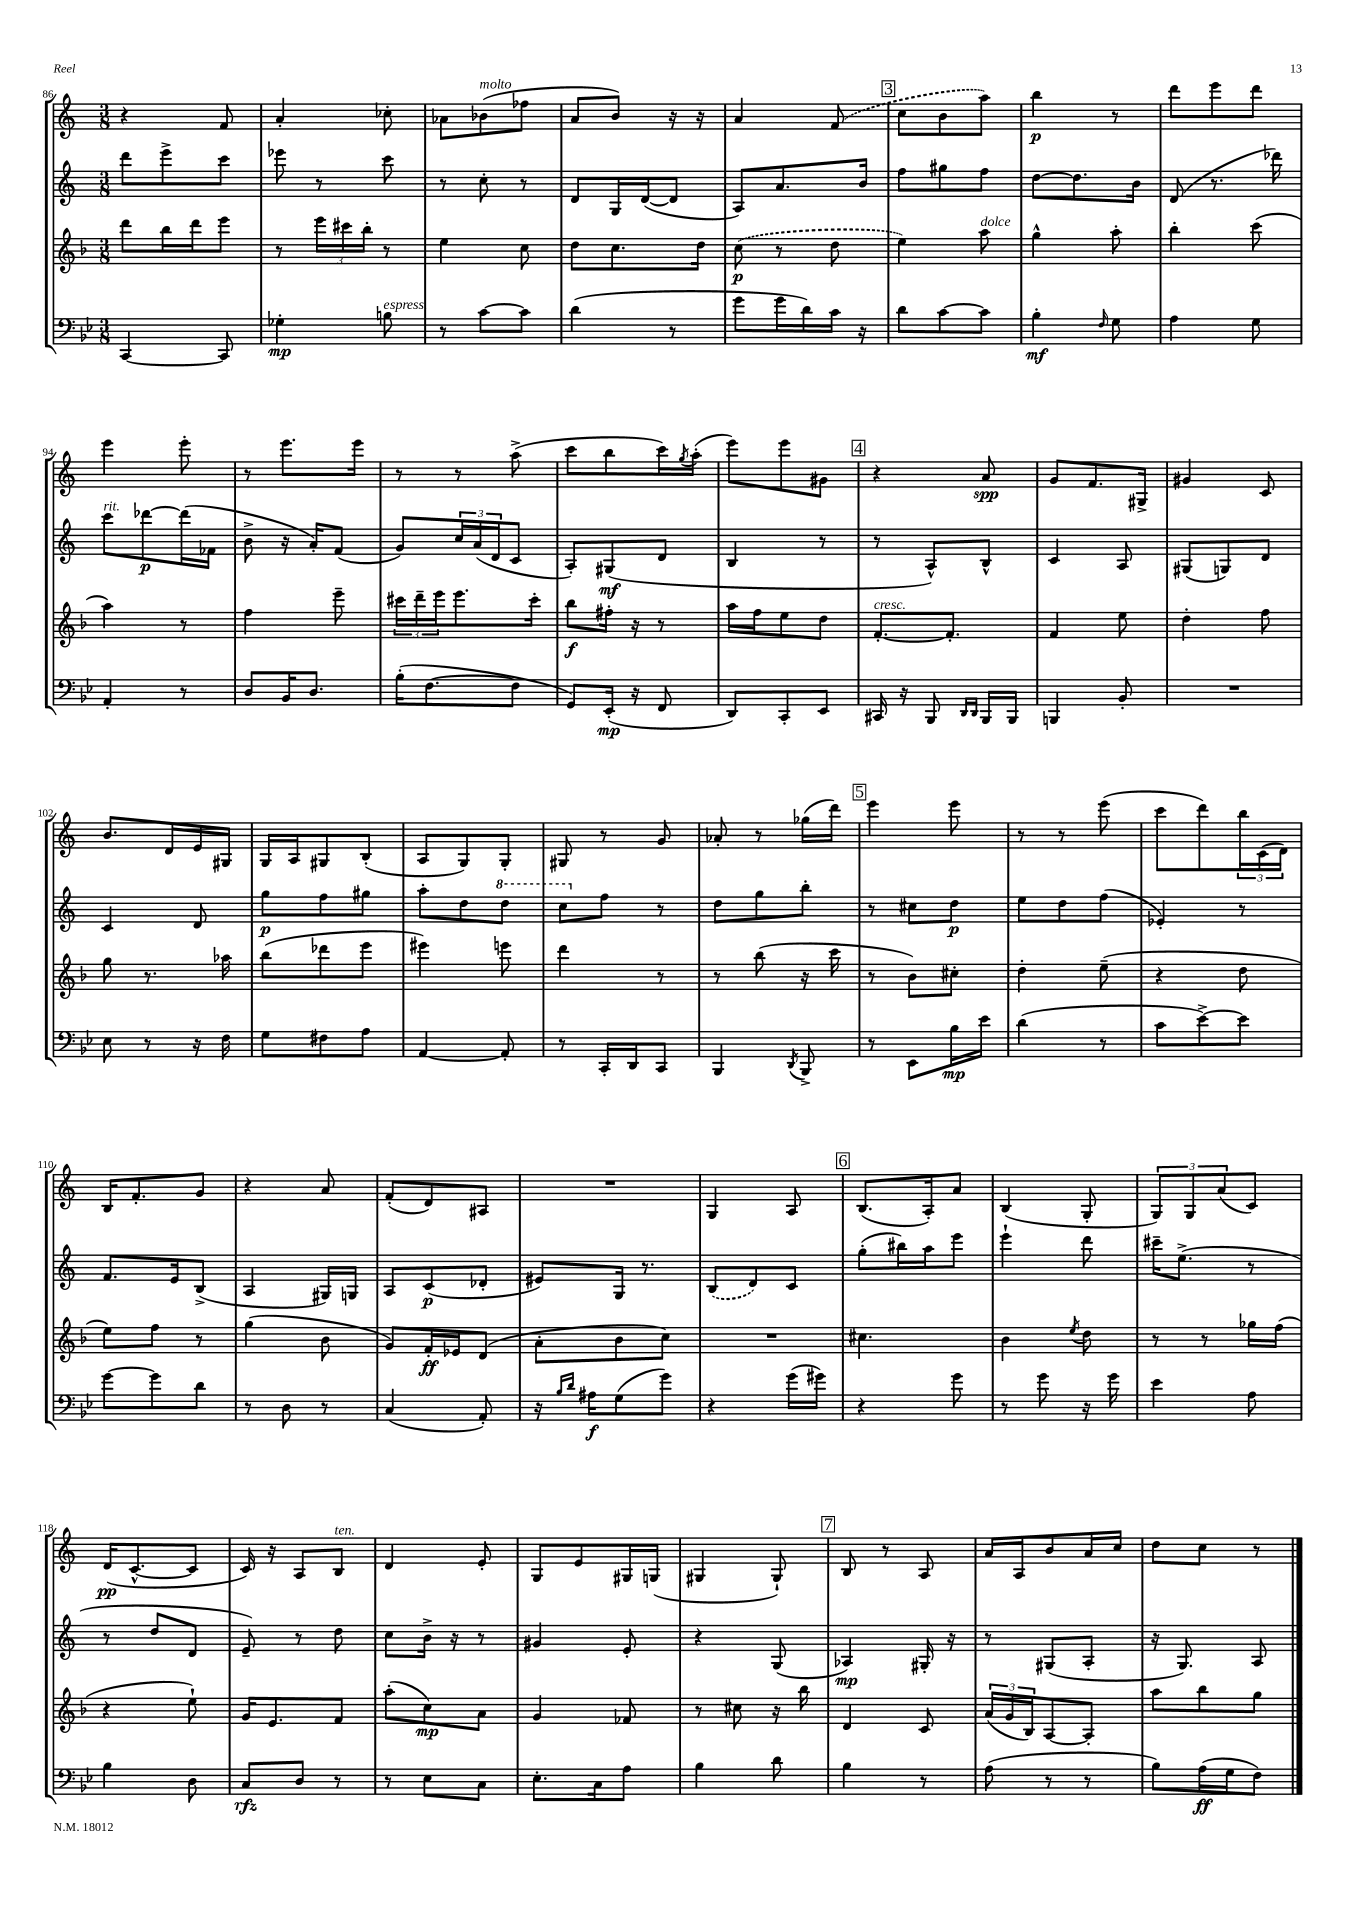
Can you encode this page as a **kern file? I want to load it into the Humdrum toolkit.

**kern	**dynam	**kern	**dynam	**kern	**dynam	**kern	**dynam
*part4	*part4	*part3	*part3	*part2	*part2	*part1	*part1
*staff4	*staff4	*staff3	*staff3	*staff2	*staff2	*staff1	*staff1
*clefF4	*	*clefG2	*	*clefG2	*	*clefG2	*
*k[b-e-]	*	*k[b-]	*	*k[]	*	*k[]	*
*M3/8	*	*M3/8	*	*M3/8	*	*M3/8	*
=86	=86	=86	=86	=86	=86	=86	=86
[4CC/	.	8ddd\L	.	8ddd\L	.	4r	.
.	.	16bb-\L	.	8eee^\	.	.	.
.	.	16ddd\J	.	.	.	.	.
8CC/]	.	8eee\J	.	8ccc\J	.	8f/	.
=87	=87	=87	=87	=87	=87	=87	=87
4G-X'\	mp	8r	.	8eee-X\	.	4a'/	.
.	.	24eee\LL	.	8r	.	.	.
.	.	24ccc#X\	.	.	.	.	.
.	.	24bb-'\JJ	.	.	.	.	.
!LO:TX:a:i:t=espress.	!	!	!	!	!	!	!
8Bn\	.	8r	.	8ccc\	.	8cc-X'\	.
=88	=88	=88	=88	=88	=88	=88	=88
8r	.	4ee\	.	8r	.	8a-X\L	.
!	!	!	!	!	!	!LO:TX:a:i:t=molto	!
[8c\L	.	.	.	8cc'\	.	(8b-X\	.
8c\J]	.	8cc\	.	8r	.	8ff-X\J	.
=89	=89	=89	=89	=89	=89	=89	=89
(4d\	.	8dd\L	.	8d/L	.	8a/L	.
.	.	8.cc\	.	16G/L	.	8b/J)	.
.	.	.	.	([16d/J	.	.	.
8r	.	.	.	8d/J]	.	16r	.
.	.	16dd\Jk	.	.	.	16r	.
=90	=90	=90	=90	=90	=90	=90	=90
8g\L	.	(8cc\	p	8A/L)	.	4a/	.
16g\L	.	8r	.	8.a/	.	.	.
16d\)	.	.	.	.	.	.	.
16c\JJ	.	8dd\	.	.	.	(8f/	.
16r	.	.	.	16b/Jk	.	.	.
!!LO:REH:place=s1:t=3
=91	=91	=91	=91	=91	=91	=91	=91
8d\L	.	4ee\)	.	8ff\L	.	8cc\L	.
[8c\	.	.	.	8gg#X\	.	8b\	.
!	!	!LO:TX:a:i:t=dolce	!	!	!	!	!
8c\J]	.	8aa\	.	8ff\J	.	8aa\J)	.
=92	=92	=92	=92	=92	=92	=92	=92
4B-'\	mf	4gg^^\	.	[8dd\L	.	4bb\	p
.	.	.	.	8.dd\]	.	.	.
16qqF/	.	.	.	.	.	.	.
8G\	.	8aa'\	.	.	.	8r	.
.	.	.	.	16b\Jk	.	.	.
=93	=93	=93	=93	=93	=93	=93	=93
4A\	.	4bb-'\	.	(8d/	.	8ddd\L	.
.	.	.	.	8.r	.	8eee\	.
8G\	.	(8ccc\	.	.	.	8ddd\J	.
.	.	.	.	16ddd-X\)	.	.	.
!!LO:LB:g=z
=94	=94	=94	=94	=94	=94	=94	=94
!	!	!	!	!LO:TX:a:i:t=rit.	!	!	!
4AA'/	.	4aa\)	.	8ccc\L	.	4eee\	.
.	.	.	.	[8ddd-X\	p	.	.
8r	.	8r	.	(16ddd-\L]	.	8eee'\	.
.	.	.	.	16f-X\JJ	.	.	.
=95	=95	=95	=95	=95	=95	=95	=95
8D/L	.	4ff\	.	8b^\	.	8r	.
16BB-/K	.	.	.	16r	.	8.eee\L	.
8.D/J	.	.	.	16a'/KL)	.	.	.
.	.	8eee~\	.	(8f/J	.	.	.
.	.	.	.	.	.	16eee\Jk	.
=96	=96	=96	=96	=96	=96	=96	=96
(16B-'\KL	.	24ccc#X\LL	.	8g/L)	.	8r	.
.	.	24ddd~\	.	.	.	.	.
[8.F\	.	.	.	.	.	.	.
.	.	24eee\J	.	.	.	.	.
.	.	8.eee\	.	24cc/L	.	8r	.
.	.	.	.	(24a/	.	.	.
.	.	.	.	24d/J	.	.	.
8F\J]	.	.	.	8c/J	.	(8aa^\	.
.	.	16ccc#'\Jk	.	.	.	.	.
=97	=97	=97	=97	=97	=97	=97	=97
8GG/L)	.	8bb-\L	f	8A'/L)	.	8ccc\L	.
(16EE-'/Jk	mp	16ff#X'\Jk	.	(8G#X/	mf	8bb\	.
16r	.	16r	.	.	.	.	.
8FF/	.	8r	.	8d/J	.	16ccc\L)	.
.	.	.	.	.	.	8qgg/	.
.	.	.	.	.	.	(16aa'\JJ	.
=98	=98	=98	=98	=98	=98	=98	=98
8DD/L)	.	16aa\LL	.	4B/	.	8eee\L)	.
.	.	16ff\J	.	.	.	.	.
8CC'/	.	8ee\	.	.	.	8eee\	.
8EE-/J	.	8dd\J	.	8r	.	8g#X\J	.
!!LO:REH:place=s1:t=4
=99	=99	=99	=99	=99	=99	=99	=99
!	!	!LO:TX:a:i:t=cresc.	!	!	!	!	!
16CC#X/	.	[8.f'/L	.	8r	.	4r	.
16r	.	.	.	.	.	.	.
8BBB-/	.	.	.	8A^^/L)	.	.	.
.	.	8.f'/J]	.	.	.	.	.
16qqDD/LL	.	.	.	.	.	.	.
16qqDD/JJ	.	.	.	.	.	.	.
16BBB-/LL	.	.	.	8B^^/J	.	8a/	spp
16BBB-/JJ	.	.	.	.	.	.	.
=100	=100	=100	=100	=100	=100	=100	=100
4BBBn/	.	4f/	.	4c/	.	8g/L	.
.	.	.	.	.	.	8.f/	.
8BB-'/	.	8ee\	.	8A/	.	.	.
.	.	.	.	.	.	16G#X^/Jk	.
=101	=101	=101	=101	=101	=101	=101	=101
4.r	.	4dd'\	.	(8G#X/L	.	4g#X/	.
.	.	.	.	8Gn/)	.	.	.
.	.	8ff\	.	8d/J	.	8c/	.
!!LO:LB:g=z
=102	=102	=102	=102	=102	=102	=102	=102
8E-\	.	8gg\	.	4c/	.	8.b/L	.
8r	.	8.r	.	.	.	.	.
.	.	.	.	.	.	16d/L	.
16r	.	.	.	8d/	.	16e/	.
16F\	.	16aa-X\	.	.	.	16G#X/JJ	.
=103	=103	=103	=103	=103	=103	=103	=103
8G\L	.	(8bb-\L	.	8gg\L	p	16G/LL	.
.	.	.	.	.	.	16A/J	.
8F#X\	.	8ddd-X\	.	8ff\	.	8G#X/	.
8A\J	.	8eee\J	.	8gg#X\J	.	(8B'/J	.
=104	=104	=104	=104	=104	=104	=104	=104
[4AA/	.	4eee#X\)	.	8aa'\L	.	8A/L	.
.	.	.	.	8dd\	.	8G/)	.
*	*	*	*	*8va	*	*	*
8AA'/]	.	8eeen\	.	8ddd\J	.	8G'/J	.
=105	=105	=105	=105	=105	=105	=105	=105
8r	.	4ddd\	.	8ccc\L	.	8G#X/	.
*	*	*	*	*X8va	*	*	*
16CC'/LL	.	.	.	8ff\J	.	8r	.
16DD/J	.	.	.	.	.	.	.
8CC/J	.	8r	.	8r	.	8g/	.
=106	=106	=106	=106	=106	=106	=106	=106
4BBB-/	.	8r	.	8dd\L	.	8a-X'/	.
.	.	(8bb-\	.	8gg\	.	8r	.
8qDD/	.	.	.	.	.	.	.
8BBB-^/	.	16r	.	8bb'\J	.	(16gg-X\LL	.
.	.	16ccc\	.	.	.	16ddd\JJ)	.
!!LO:REH:place=s1:t=5
=107	=107	=107	=107	=107	=107	=107	=107
8r	.	8r	.	8r	.	4eee\	.
8EE-\L	.	8b-\L)	.	8cc#X\L	.	.	.
16B-\L	mp	8cc#X'\J	.	8dd\J	p	8eee\	.
16e-\JJ	.	.	.	.	.	.	.
=108	=108	=108	=108	=108	=108	=108	=108
(4d\	.	4dd'\	.	8ee\L	.	8r	.
.	.	.	.	8dd\	.	8r	.
8r	.	(8ee~\	.	(8ff\J	.	(8eee\	.
=109	=109	=109	=109	=109	=109	=109	=109
8c\L	.	4r	.	4e-X'/)	.	8ccc\L	.
[8e-^\)	.	.	.	.	.	8ddd\)	.
8e-\J]	.	8dd\	.	8r	.	24bb\L	.
.	.	.	.	.	.	(24c\	.
.	.	.	.	.	.	24d\JJ)	.
!!LO:LB:g=z
=110	=110	=110	=110	=110	=110	=110	=110
[8g\L	.	8ee\L)	.	8.f/L	.	16B/KL	.
.	.	.	.	.	.	8.f'/	.
8g\]	.	8ff\J	.	.	.	.	.
.	.	.	.	16e/k	.	.	.
8d\J	.	8r	.	(8B^/J	.	8g/J	.
=111	=111	=111	=111	=111	=111	=111	=111
8r	.	(4gg\	.	4A/	.	4r	.
8D\	.	.	.	.	.	.	.
8r	.	8b-\	.	16G#X/LL)	.	8a/	.
.	.	.	.	16Gn/JJ	.	.	.
=112	=112	=112	=112	=112	=112	=112	=112
(4C/	.	8g/L)	.	8A/L	.	(8f'/L	.
.	.	16f'/L	ff	(8c/	p	8d/)	.
.	.	16e-X/J	.	.	.	.	.
8AA'/)	.	(8d/J	.	8d-X'/J	.	8A#X/J	.
=113	=113	=113	=113	=113	=113	=113	=113
16r	.	8a'\L	.	8e#X/L)	.	4.r	.
16qqB-/LL	.	.	.	.	.	.	.
16qqd/JJ	.	.	.	.	.	.	.
16A#X\KL	f	.	.	.	.	.	.
(8G\	.	8b-\	.	16G/Jk	.	.	.
.	.	.	.	8.r	.	.	.
8g\J)	.	8cc\J)	.	.	.	.	.
=114	=114	=114	=114	=114	=114	=114	=114
4r	.	4.r	.	(8B/L	.	4G/	.
.	.	.	.	8d/)	.	.	.
(16g\LL	.	.	.	8c/J	.	8A/	.
16g#X\JJ)	.	.	.	.	.	.	.
!!LO:REH:place=s1:t=6
=115	=115	=115	=115	=115	=115	=115	=115
4r	.	4.cc#X\	.	(8gg'\L	.	(8.B/L	.
.	.	.	.	16bb#X\L)	.	.	.
.	.	.	.	16aa\J	.	16A'/k)	.
8g\	.	.	.	8eee\J	.	8a/J	.
=116	=116	=116	=116	=116	=116	=116	=116
8r	.	4b-\	.	4eee`\	.	(4B/	.
8g\	.	.	.	.	.	.	.
.	.	8qee/	.	.	.	.	.
16r	.	8dd\	.	8ddd\	.	8G'/	.
16g\	.	.	.	.	.	.	.
=117	=117	=117	=117	=117	=117	=117	=117
4e-\	.	8r	.	16ccc#X~\KL	.	12G/L)	.
.	.	.	.	(8.ee^\J	.	.	.
.	.	.	.	.	.	12G/	.
.	.	8r	.	.	.	.	.
.	.	.	.	.	.	(12a/	.
8A\	.	16gg-X\LL	.	8r	.	8c/J)	.
.	.	(16ff\JJ	.	.	.	.	.
!!LO:LB:g=z
=118	=118	=118	=118	=118	=118	=118	=118
4B-\	.	4r	.	8r	.	(16d/KL	pp
.	.	.	.	.	.	[8.c^^/	.
.	.	.	.	8dd/L	.	.	.
8D\	.	8ee`\)	.	8d/J	.	8c/J]	.
=119	=119	=119	=119	=119	=119	=119	=119
8C/L	rfz	16g/KL	.	8e~/)	.	16c/)	.
.	.	8.e/	.	.	.	16r	.
8D/J	.	.	.	8r	.	8A/L	.
!	!	!	!	!	!	!LO:TX:a:i:t=ten.	!
8r	.	8f/J	.	8dd\	.	8B/J	.
=120	=120	=120	=120	=120	=120	=120	=120
8r	.	(8aa'\L	.	8cc\L	.	4d/	.
8E-\L	.	8cc\)	mp	16b^\Jk	.	.	.
.	.	.	.	16r	.	.	.
8C\J	.	8a\J	.	8r	.	8e'/	.
=121	=121	=121	=121	=121	=121	=121	=121
8.E-'\L	.	4g/	.	4g#X/	.	8G/L	.
.	.	.	.	.	.	8e/	.
16C\k	.	.	.	.	.	.	.
8A\J	.	8f-X/	.	8e'/	.	16G#X/L	.
.	.	.	.	.	.	(16Gn/JJ	.
=122	=122	=122	=122	=122	=122	=122	=122
4B-\	.	8r	.	4r	.	4G#X/	.
.	.	8cc#X\	.	.	.	.	.
8d\	.	16r	.	(8G/	.	8G#`/)	.
.	.	16bb-\	.	.	.	.	.
!!LO:REH:place=s1:t=7
=123	=123	=123	=123	=123	=123	=123	=123
4B-\	.	4d/	.	4A-X/)	mp	8B/	.
.	.	.	.	.	.	8r	.
8r	.	8c/	.	16G#X'/	.	8A/	.
.	.	.	.	16r	.	.	.
=124	=124	=124	=124	=124	=124	=124	=124
(8A\	.	(24a/LL	.	8r	.	16a/LL	.
.	.	24g/	.	.	.	.	.
.	.	.	.	.	.	16A/J	.
.	.	24B-/J)	.	.	.	.	.
8r	.	[8A/	.	(8G#X/L	.	8b/	.
8r	.	8A'/J]	.	8A'/J	.	16a/L	.
.	.	.	.	.	.	16cc/JJ	.
=125	=125	=125	=125	=125	=125	=125	=125
8B-\L)	.	8aa\L	.	16r	.	8dd\L	.
.	.	.	.	8.G/)	.	.	.
(16A\L	ff	8bb-\	.	.	.	8cc\J	.
16G\J	.	.	.	.	.	.	.
8F\J)	.	8gg\J	.	8A/	.	8r	.
==	==	==	==	==	==	==	==
*-	*-	*-	*-	*-	*-	*-	*-
